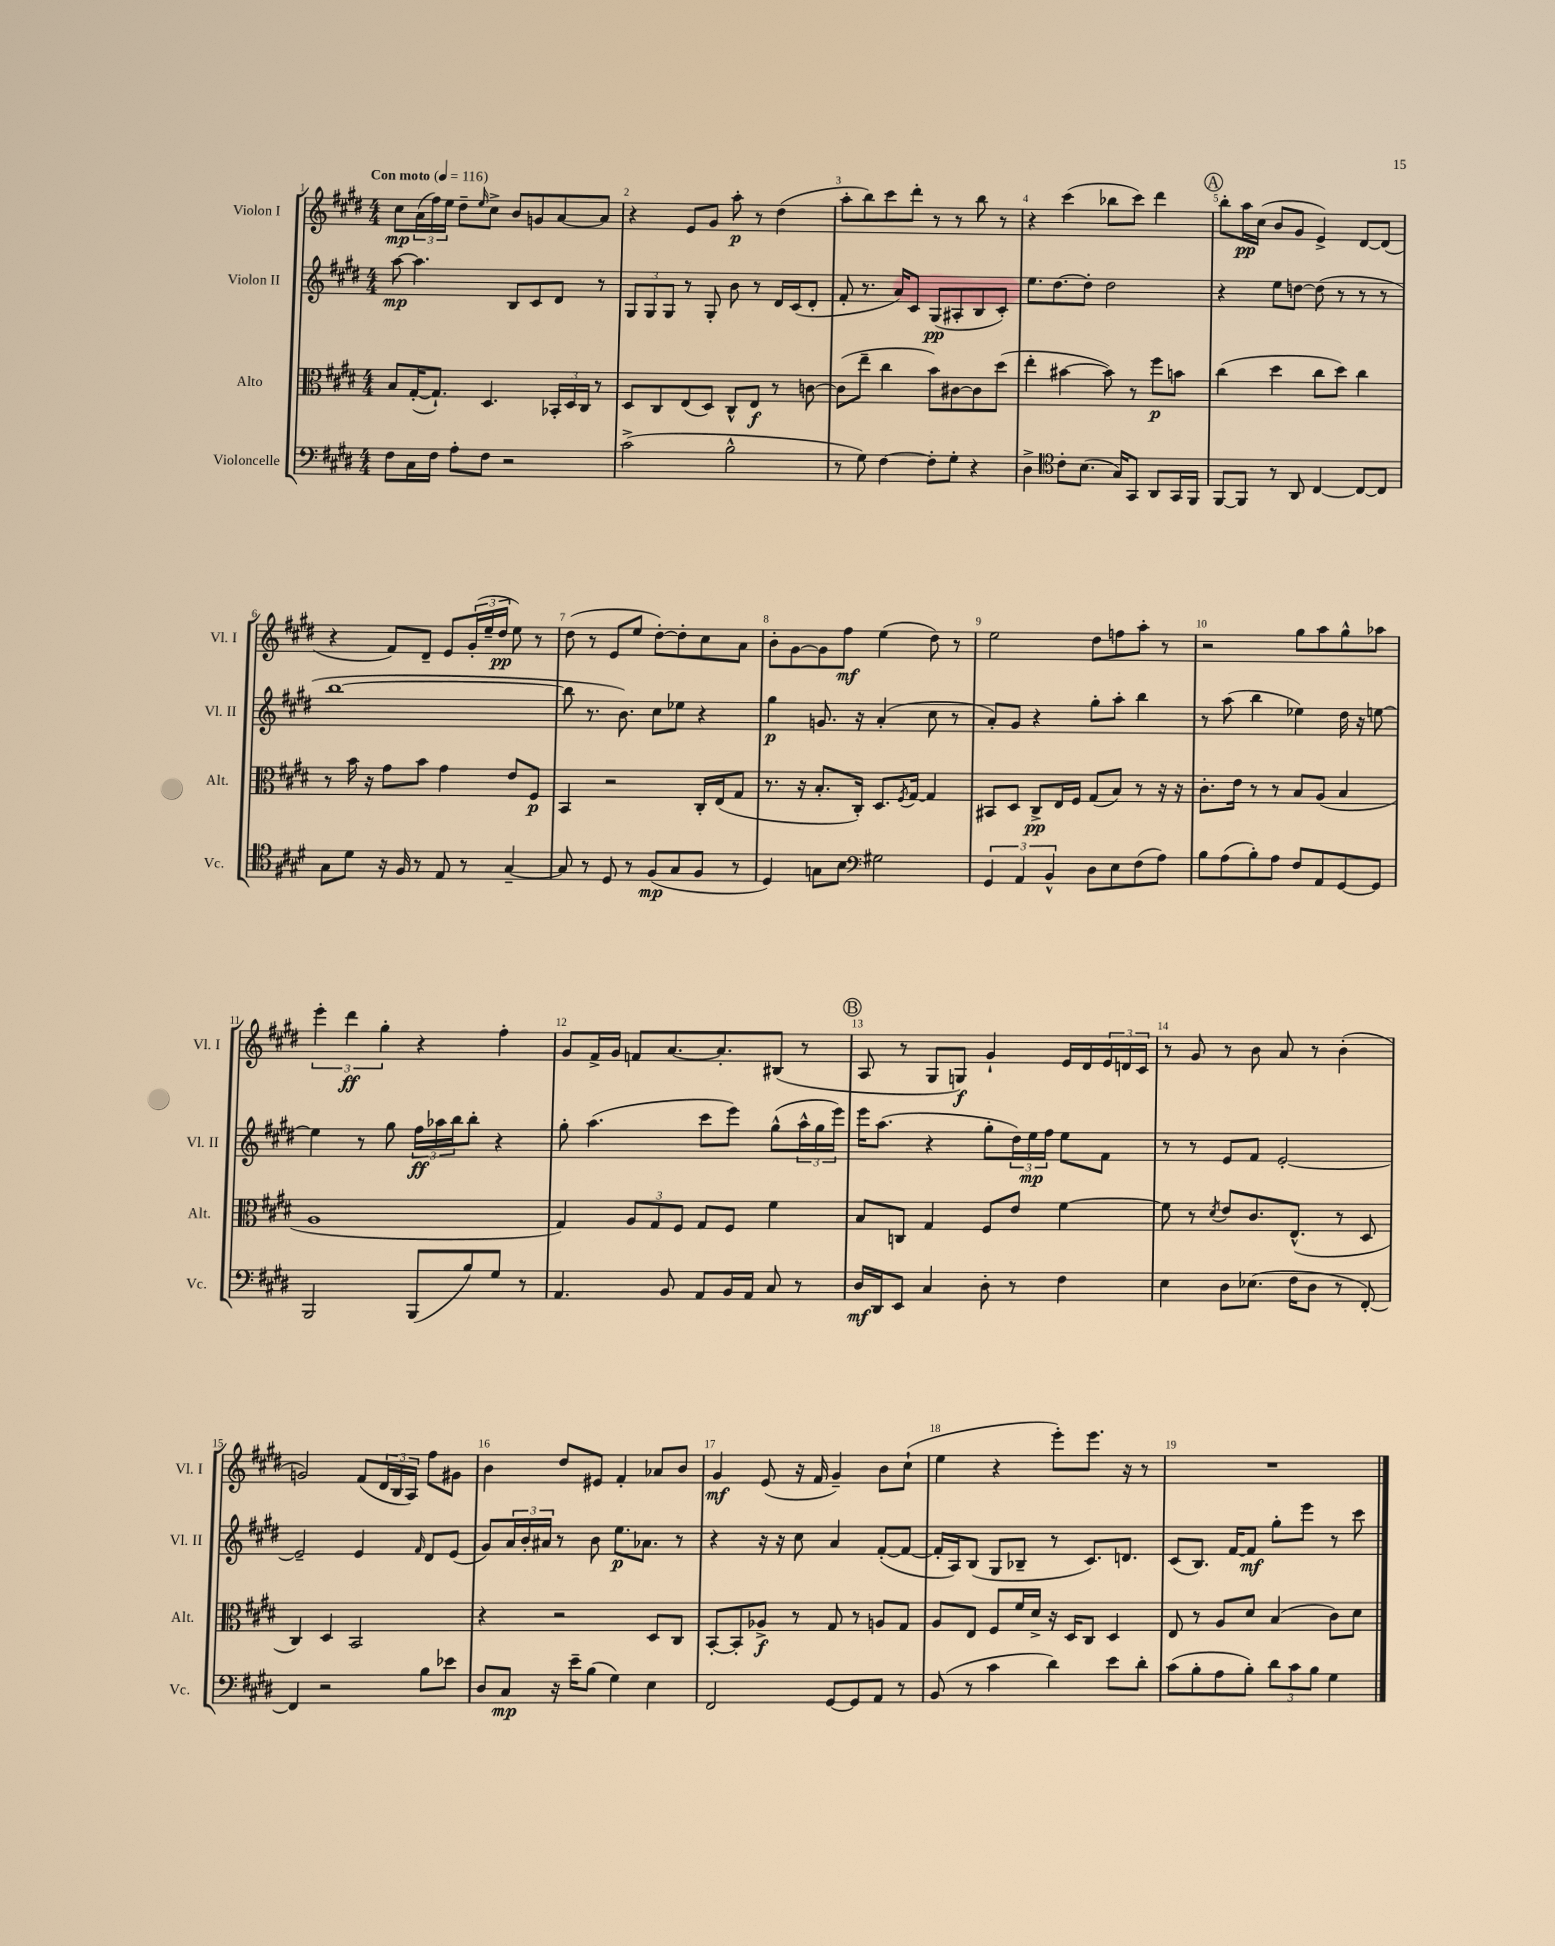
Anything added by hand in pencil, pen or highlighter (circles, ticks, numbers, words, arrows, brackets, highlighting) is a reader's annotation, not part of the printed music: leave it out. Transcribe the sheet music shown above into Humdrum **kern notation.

**kern	**kern	**kern	**kern
*staff4	*staff3	*staff2	*staff1
*clefF4	*clefC3	*clefG2	*clefG2
*k[f#c#g#d#]	*k[f#c#g#d#]	*k[f#c#g#d#]	*k[f#c#g#d#]
*M4/4	*M4/4	*M4/4	*M4/4
*MM116	*MM116	*MM116	*MM116
8F#	8B	[8aa	8cc#
16C#	([16G#'	4.aa]	(24a
.	.	.	24ff#)
16F#	8.G#`])	.	.
.	.	.	24ee
8A'	.	.	8dd#~
.	.	.	16qqee
8F#	4.D#	.	8cc#^
2r	.	8B	8b
.	.	8c#	8g
.	24BB-'	8d#	[8a
.	24D#	.	.
.	24C#	.	.
.	8r	8r	8a]
=	=	=	=
(2c#^	8D#	12G#	4r
.	.	12G#	.
.	8C#	.	.
.	.	12G#	.
.	(8E	8r	8e
.	8D#)	8G#'	8g#
2B^^	8C#^^	8b	8aa'
.	8E	8r	8r
.	8r	16d#	(4dd#
.	.	(16c#	.
.	[8c	8d#'	.
=	=	=	=
8r	(8c]	8f#'	8aa'
8G#)	8ee~	8.r	8bb)
[4F#	4cc#	.	8ccc#
.	.	16a)	.
.	.	8c#	8ddd#'
8F#']	8b)	(8G#	8r
8G#'	[8c#	8A#'	8r
4r	8c#]	8B	8bb
.	(8dd#	8c#')	8r
=	=	=	=
4D#^	4ee'	8.ee	4r
.	.	[8.dd#	.
*clefC4	*	*	*
8c#'	[4b#	.	(4ccc#
(8.B	.	8dd#']	.
.	8b#])	2dd#	8bb-
16G#)	.	.	.
8GG#	8r	.	8ccc#)
8AA	8ff#	.	4ddd#
16GG#	8b	.	.
16FF#	.	.	.
=	=	=	=
[8FF#	(4cc#	4r	8bb'
8FF#]	.	.	16aa
.	.	.	(16cc#
8r	4dd#	8ee	8b
8AA	.	[8dd	8g#
[4C#	8cc#	(8dd]	4e^)
.	8dd#)	8r	.
8C#_	4cc#	8r	[8d#
8C#]	.	8r	(8d#]
=	=	=	=
8G#	8r	[1bb	4r
8d#	16b	.	.
.	16r	.	.
16r	8g#	.	8f#)
16F#	.	.	.
8r	8b	.	8d#~
8E	4g#	.	8e
8r	.	.	(24g#'
.	.	.	24ee~
.	.	.	24dd#
[4G#~	8e	.	8ee)
.	8F#	.	8r
=	=	=	=
8G#]	4BB	8bb]	(8dd#
8r	.	8.r	8r
8D#	2r	.	8e
.	.	8.b)	.
8r	.	.	8ee
(8F#	.	8cc#	[8dd#')
8G#	.	8ee-	8dd#']
8F#	16C#'	4r	8cc#
.	(16E	.	.
8r	8G#	.	8a
=	=	=	=
4D#)	8.r	4gg#	8b'
.	.	.	[8g#
.	16r	.	.
8G	8.B'	8.g	8g#]
8B	.	.	8ff#
.	16C#')	16r	.
*clefF4	*	*	*
2G#	8.D#	(4a'	(4ee
.	8qF#	.	.
.	[16G#	.	.
.	4G#]	8cc#	8dd#)
.	.	8r	8r
=	=	=	=
6GG#	8BB#	8a')	2ee
.	8D#	8g#	.
6AA	.	.	.
.	8C#^	4r	.
6BB^^	.	.	.
.	16E	.	.
.	16F#	.	.
8D#	(8G#	8gg#'	8dd#
8E	8B)	8aa'	8ff
(8F#	8r	4bb	8aa'
8A)	16r	.	8r
.	16r	.	.
=	=	=	=
8B	8.c#'	8r	2r
(8A	.	(8aa	.
.	16e	.	.
8B')	8r	4bb	.
8A	8r	.	.
8F#	8B	4ee-)	8gg#
8AA	(8A	.	8aa
[8GG#	4B	16dd#	8gg#^^
.	.	16r	.
8GG#]	.	[8ee	8aa-
=	=	=	=
2BBB	1A	4ee]	6eee'
.	.	.	6ddd#
.	.	8r	.
.	.	.	6gg#'
.	.	8gg#	.
(8BBB	.	24ff#	4r
.	.	24aa-	.
.	.	24bb	.
8B)	.	8bb'	.
8G#	.	4r	4ff#'
8r	.	.	.
=	=	=	=
4.AA	4G#)	8gg#'	8g#
.	.	(4.aa	16f#^
.	.	.	16g#
.	12A	.	8f
.	12G#	.	.
8BB	.	.	[8.a
.	12F#	.	.
8AA	8G#	8ccc#	.
.	.	.	8.a']
16BB	8F#	8eee)	.
16AA	.	.	.
8C#	4f#	(8gg#^^	(8B#
8r	.	24aa^^	8r
.	.	24gg#	.
.	.	24eee)	.
=	=	=	=
16D#	8B	16eee	8A
16DD#	.	(8.aa	.
8EE	8C	.	8r
4C#	4G#	4r	8G#
.	.	.	8G)
8D#'	8F#	8gg#'	4g#`
8r	8e	24dd#)	.
.	.	24ee	.
.	.	24ff#	.
4F#	[4f#	8ee	16e
.	.	.	16d#
.	.	8f#	24e
.	.	.	24d
.	.	.	24c#
=	=	=	=
4E	8f#]	8r	8r
.	8r	8r	8g#
.	8qd#	.	.
8D#	8e	8e	8r
(8.E-	8.c#	8f#	8b
.	.	[2e'	8a
16F#	(8.E^^	.	.
8D#	.	.	8r
8r	8r	.	(4b'
[8FF#')	8D#	.	.
=	=	=	=
4FF#]	4C#)	2e~]	2g)
2r	4D#	.	.
.	2BB	4e	(8f#
.	.	.	24d#
.	.	.	24B
.	.	.	24A)
.	.	16qqf#	.
8B	.	8d#	8ff#
8e-	.	(8e	8g#
=	=	=	=
8D#	4r	8g#)	4b
8C#	.	24a	.
.	.	24b'	.
.	.	24a#	.
16r	2r	8r	8dd#
16e~	.	.	.
(8B	.	8b	8e#
4G#)	.	8.ee	4f#'
.	.	8.a-	.
4E	8D#	.	8a-
.	8C#	8r	8b
=	=	=	=
2FF#	[8BB'	4r	4g#
.	8BB']	.	.
.	8A-^	16r	(8e
.	.	16r	.
.	8r	8cc#	16r
.	.	.	16f#
[8GG#	8G#	4a	4g#~)
8GG#]	8r	.	.
8AA	8A	([8f#'	8b
8r	8G#	8f#_	(8cc#`
=	=	=	=
(8BB	8A	16f#']	4ee
.	.	16A)	.
8r	8E	(8B	.
4c#	8F#	8G#	4r
.	16f#	8B-~	.
.	16d#^	.	.
4d#)	16r	8r	8eee')
.	16D#	.	.
.	8C#	8.c#)	8.eee
8e	4D#	.	.
.	.	8.d	16r
8d#'	.	.	8r
=	=	=	=
(8c#	8E	(8c#	1r
8B'	8r	8.B)	.
8A	8A	.	.
.	.	[16f#	.
8B')	8d#	8f#]	.
12d#	(4B	8gg#'	.
12c#	.	.	.
.	.	8eee	.
12B	.	.	.
4G#	8c#)	8r	.
.	8d#	8ccc#	.
==	==	==	==
*-	*-	*-	*-
